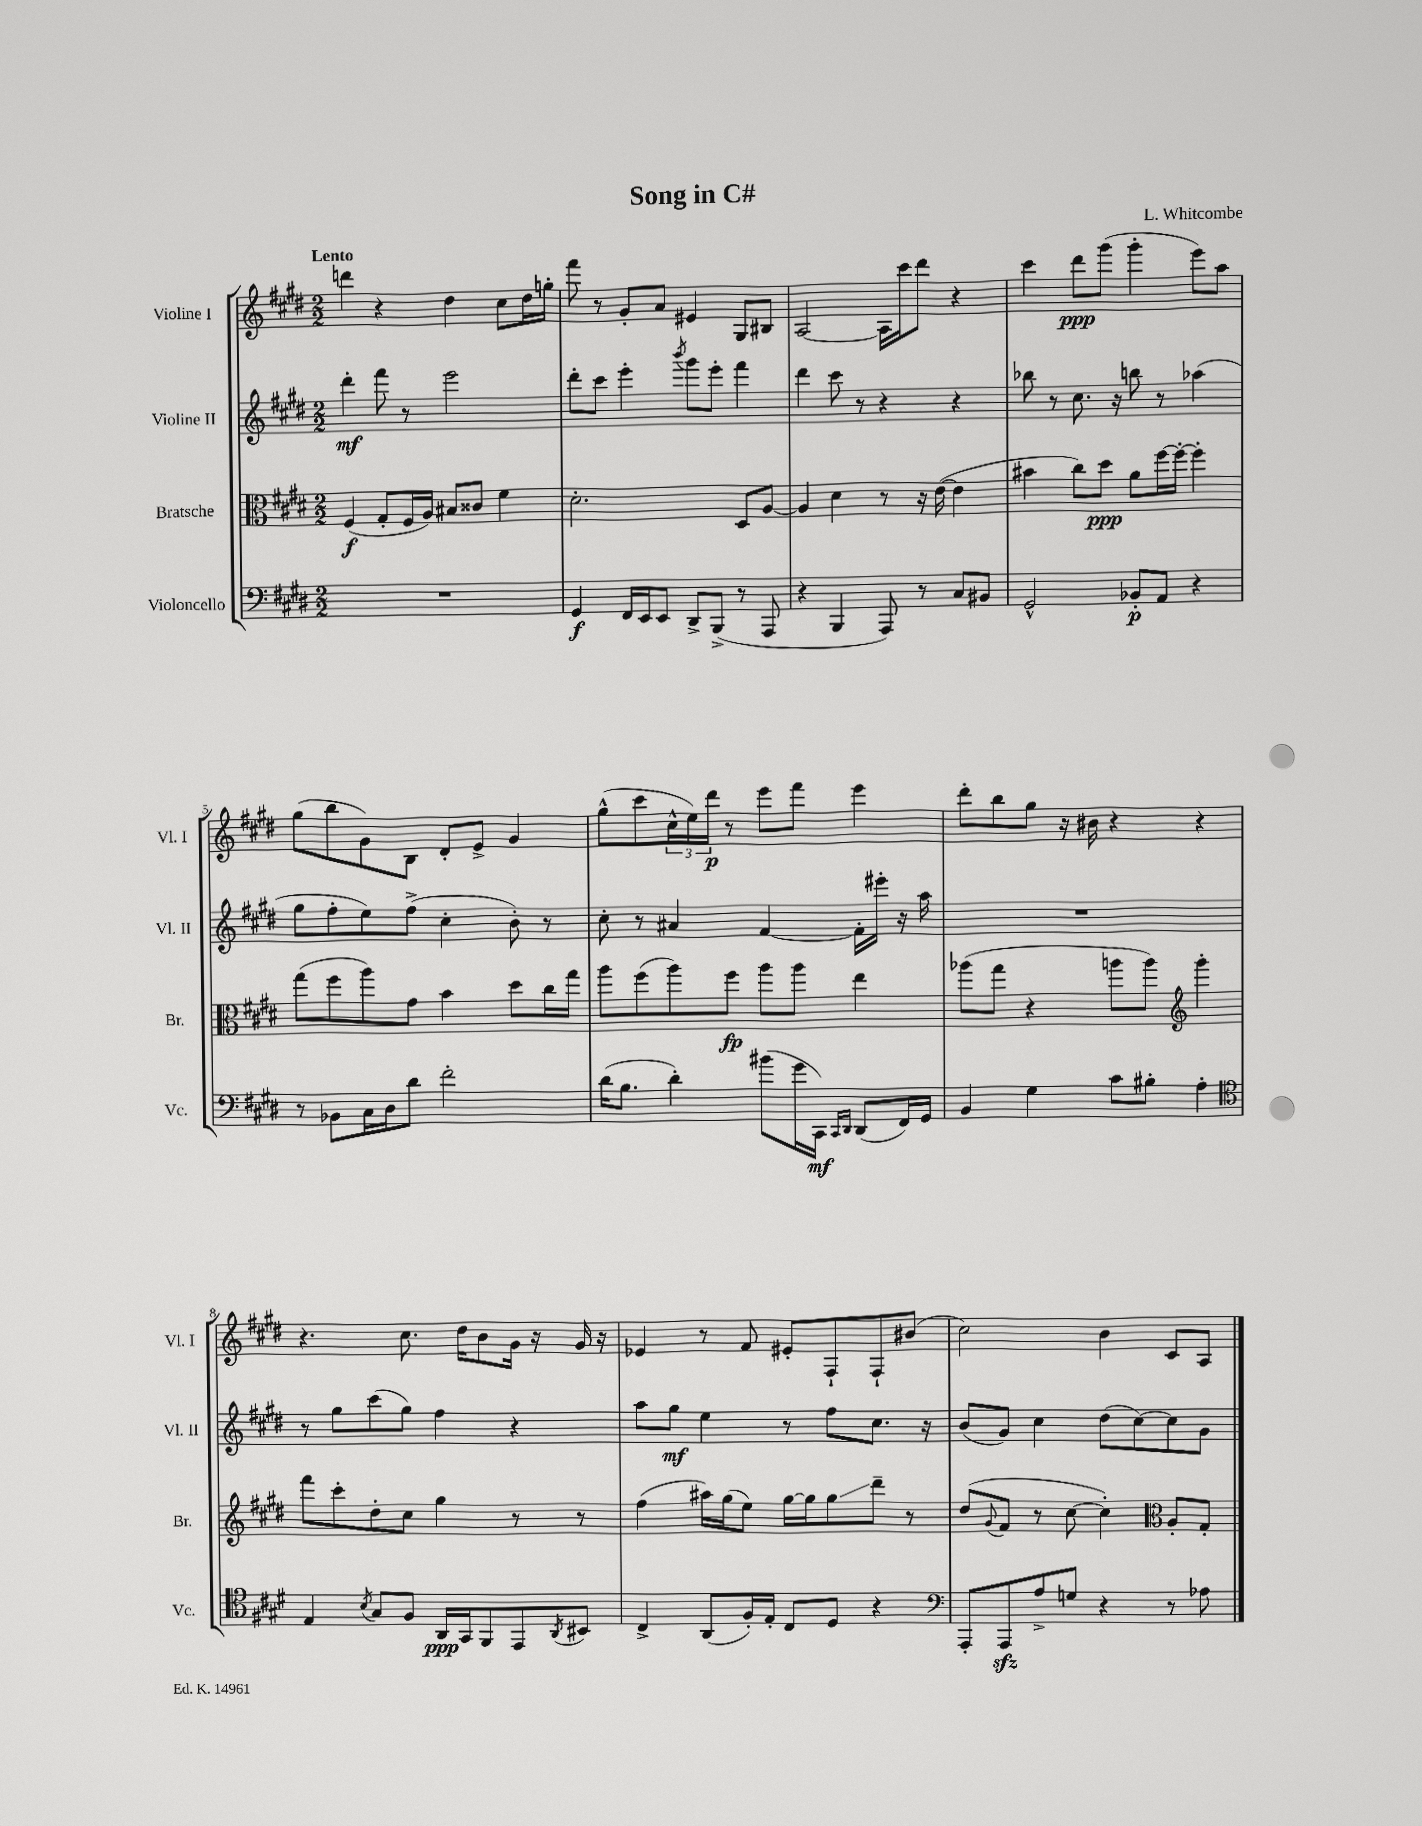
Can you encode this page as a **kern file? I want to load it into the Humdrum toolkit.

**kern	**kern	**kern	**kern
*staff4	*staff3	*staff2	*staff1
*clefF4	*clefC3	*clefG2	*clefG2
*k[f#c#g#d#]	*k[f#c#g#d#]	*k[f#c#g#d#]	*k[f#c#g#d#]
*M2/2	*M2/2	*M2/2	*M2/2
1r	(4F#/	4ddd#'\	4ddd\
.	8G#'/L	8fff#\	4r
.	16F#/L	8r	.
.	16A/JJ)	.	.
.	8B#/L	2eee\	4dd#\
.	8c##/J	.	.
.	4f#\	.	8cc#\L
.	.	.	16dd#\L
.	.	.	16gg'\JJ
=	=	=	=
4GG#/	2.d#'\	8ddd#'\L	8fff#\
.	.	8ccc#\J	8r
16FF#/LL	.	4eee'\	8g#'/L
16EE/J	.	.	.
8EE/J	.	.	8a/J
.	.	8qbbb/	.
8DD#^/L	.	8ggg#\L	4e#/
(8BBB^/J	.	8eee'\J	.
8r	8D#/L	4fff#\	8G#/L
8AAA/	[8A/J	.	8B#/J
=	=	=	=
4r	4A/]	4ddd#\	[2A/
4BBB/	4d#\	8ccc#\	.
.	.	8r	.
8AAA/)	8r	4r	16A\]LL
.	.	.	16ccc#\J
8r	16r	.	8ddd#\J
.	([16e\	.	.
8C#/L	4e\]	4r	4r
8BB#/J	.	.	.
=	=	=	=
2GG#^^/	4b#\	8bb-\	4ccc#\
.	.	8r	.
.	8cc#\L)	8.cc#\	8ddd#\L
.	8dd#\J	.	(8ggg#\J
.	.	16r	.
8BB-'/L	8a\L	8bb\	4ggg#'\
8AA/J	[16ff#\L	8r	.
.	16ff#'\_JJ	.	.
4r	4ff#'\]	(4aa-\	8eee\L)
.	.	.	8aa\J
=	=	=	=
8r	(8gg#\L	8gg#\L	(8gg#\L
8BB-\L	8ff#\	8ff#'\	8bb\
16C#\L	8aa\)	8ee\)	8g#\)
16D#\J	.	.	.
8d#\J	8g#\J	(8ff#^\J	8B\J
2f#'\	4b\	4cc#'\	8d#'/L
.	.	.	8e^/J
.	8dd#\L	8b'\)	4g#/
.	16cc#\L	8r	.
.	16gg#\JJ	.	.
=	=	=	=
(16d#\LK	8aa\L	8cc#'\	(8gg#^^\L
8.B\J	.	.	.
.	(8ff#\	8r	8ccc#\
4d#'\)	8aa\)	4a#/	24cc#^^\L
.	.	.	24ee\)
.	.	.	24ddd#\JJ
.	8ff#\J	.	8r
(8b#\L	8aa\L	[4f#/	8eee\L
16g#\L	8aa\J	.	8fff#\J
16CC#\JJ)	.	.	.
16qqCC#/LL	.	.	.
16qqDD#/JJ	.	.	.
(8DD#/L	4ee\	16f#'\]LL	4eee\
.	.	16eee#'\JJ	.
16FF#/L)	.	16r	.
16GG#/JJ	.	16aa\	.
=	=	=	=
4BB/	(8aa-\L	1r	8ddd#'\L
.	8gg#\J	.	8bb\
4G#\	4r	.	8gg#\J
.	.	.	16r
.	.	.	16b#\
8c#\L	8aa\L	.	4r
8B#'\J	8aa\J)	.	.
*	*clefG2	*	*
4A'\	4ggg#'\	.	4r
=	=	=	=
*clefC4	*	*	*
4E/	8fff#\L	8r	4.r
.	8ccc#'\	8gg#\L	.
8qB/	.	.	.
8G#/L	8dd#'\	(8ccc#\	.
8F#/J	8cc#\J	8gg#\J)	8.cc#\
16AA/LL	4gg#\	4ff#\	.
16GG#/J	.	.	16dd#\LK
8FF#/	.	.	8b\
8EE/	8r	4r	16g#\Jk
.	.	.	16r
8qAA/	.	.	.
8BB#/J	8r	.	16g#/
.	.	.	16r
=	=	=	=
4C#^/	(4ff#\	8aa\L	4e-/
.	.	8gg#\J	.
(8AA/L	16aa#\LL)	4ee\	8r
.	(16gg#\J	.	.
16F#'/L)	8ee\J)	.	8f#/
16E'/JJ	.	.	.
8C#/L	[16gg#\LL	8r	8e#'/L
.	16gg#\]J	.	.
8D#/J	8gg#\	8ff#\L	8F#`/
4r	8ddd#~\J	8.cc#\J	8F#`/
.	8r	.	(8b#/J
.	.	16r	.
=	=	=	=
*clefF4	*	*	*
8AAA'/L	(8dd#/L	(8b/L	2cc#\)
.	8qqg#/	.	.
8AAA/	8f#/J	8g#/J)	.
8A^/	8r	4cc#\	.
8G/J	[8cc#\	.	.
4r	4cc#'\])	(8dd#\L	4b\
.	.	[8cc#\)	.
*	*clefC3	*	*
8r	8A'/L	8cc#\]	8c#/L
8A-\	8G#'/J	8g#\J	8A/J
==	==	==	==
*-	*-	*-	*-
